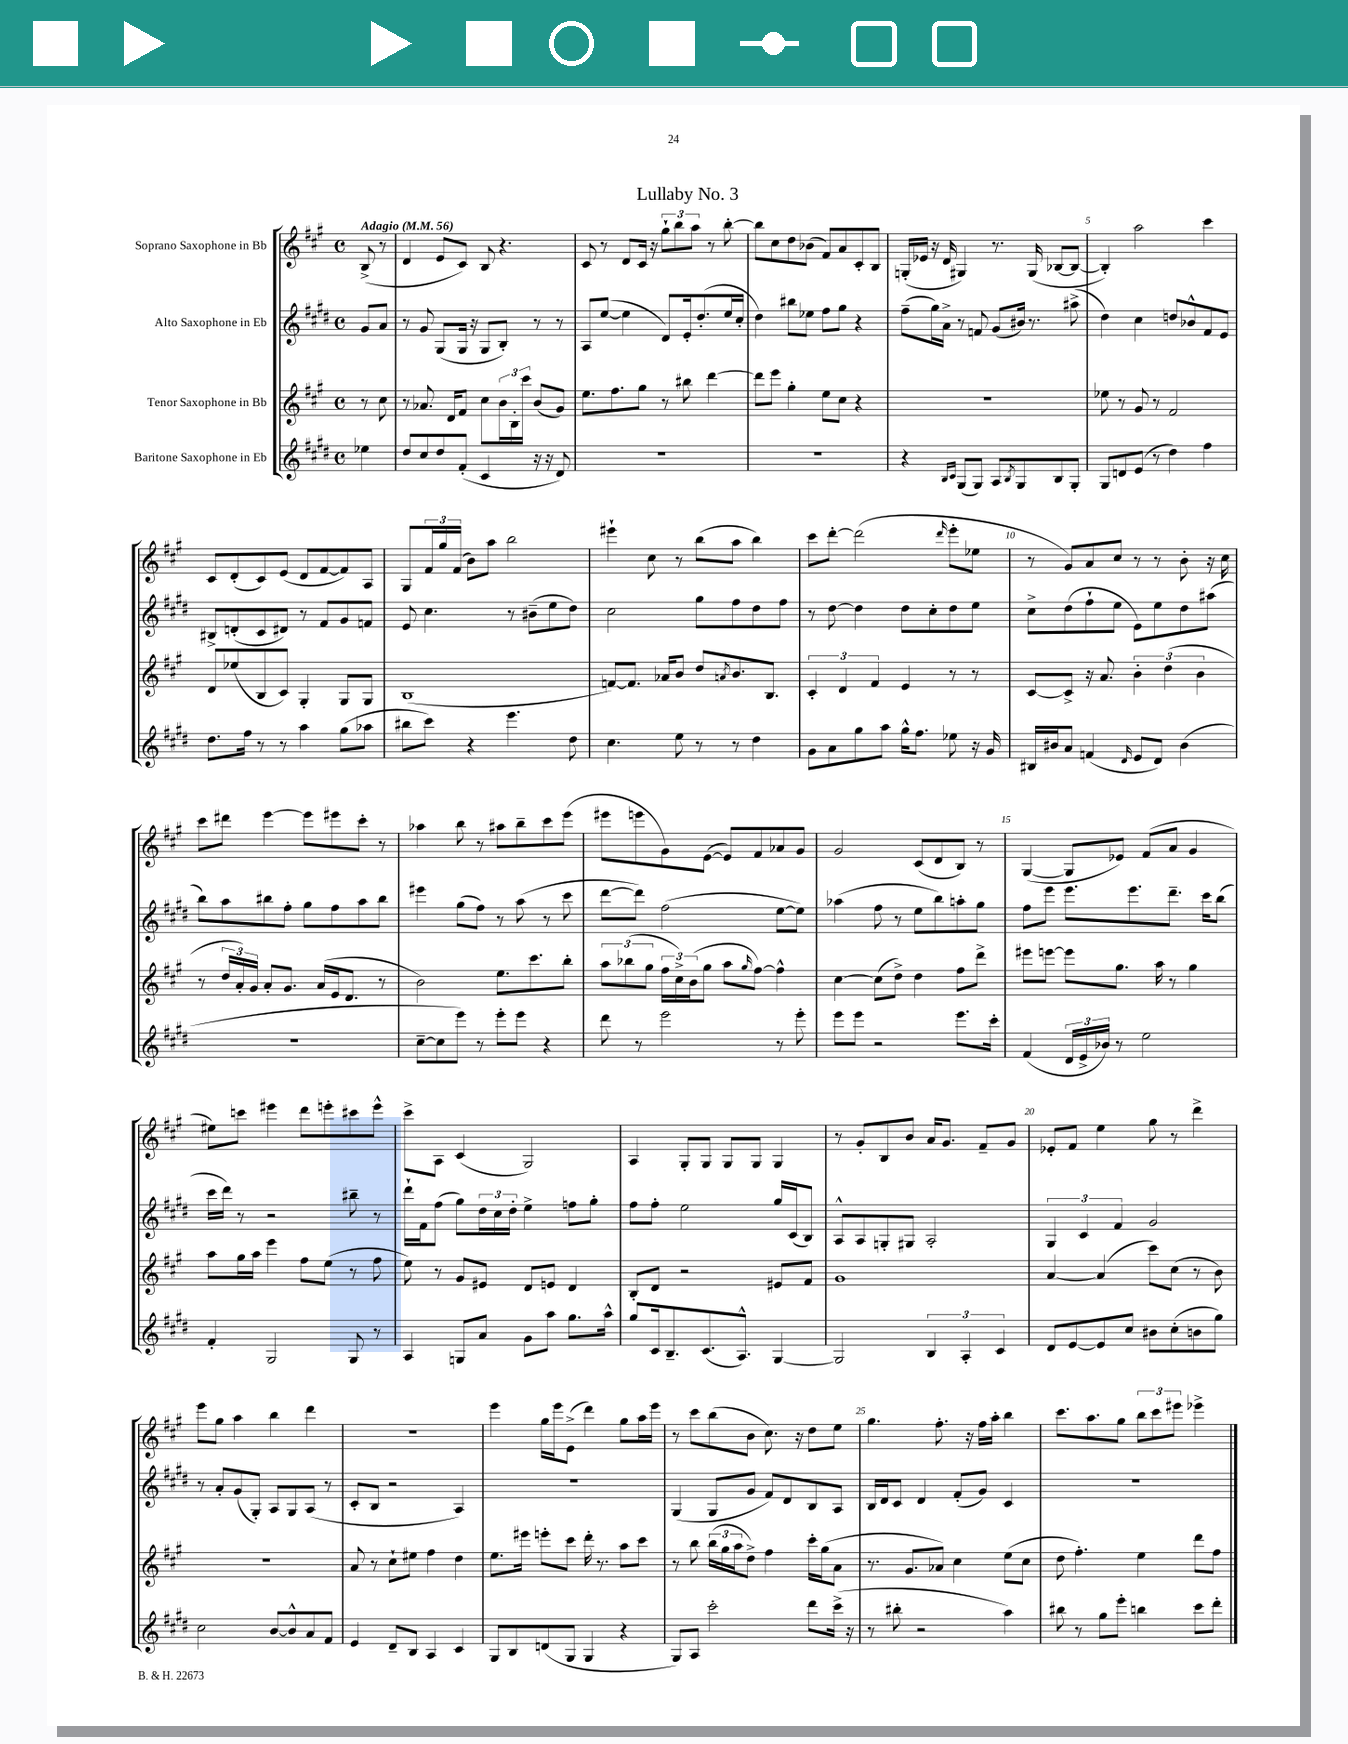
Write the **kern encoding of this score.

**kern	**kern	**kern	**kern
*staff4	*staff3	*staff2	*staff1
*clefG2	*clefG2	*clefG2	*clefG2
*k[f#c#g#d#]	*k[f#c#g#]	*k[f#c#g#d#]	*k[f#c#g#]
*M4/4	*M4/4	*M4/4	*M4/4
*met(c)	*met(c)	*met(c)	*met(c)
*MM56	*MM56	*MM56	*MM56
4ee-	8r	8g#	(8B^
.	8cc#	8a	8r
=	=	=	=
8dd#	8r	8r	4d
8cc#	8.a-	8g#	.
8dd#	.	(8G#	8e
.	16d	.	.
(8f#'	8f#	16G#	8c#)
.	.	16r	.
4c#	8cc#	8G#	8B
.	24b	8B')	4.r
.	24B'	.	.
.	24ccc#	.	.
16r	(8b	8r	.
16r	.	.	.
8d#)	8g#)	8r	.
=	=	=	=
1r	8.ee	8A	8c#
.	.	([8ee	8r
.	8.ff#	.	.
.	.	4ee]	8d
.	8gg#	.	16c#
.	.	.	16r
.	8r	8d#)	12gg#`
.	.	.	12bb
.	8bb#	16e'	.
.	.	.	12aa
.	.	(8.dd#'	.
.	[4ddd	.	8r
.	.	16ee	[8bb'
.	.	16cc#'	.
=	=	=	=
1r	8ddd]	4dd#)	8bb]
.	8eee	.	8cc#
.	4gg#'	8bb#	8dd
.	.	8ee-	(8b-
.	8ee	8ff#	8f#)
.	8cc#	8gg#	8a
.	4r	4r	8c#'
.	.	.	8B
=	=	=	=
4r	1r	(8ff#~	(16G'
.	.	.	16e-
.	.	16gg#)	16r
.	.	16a^	16d
16qqB	.	.	.
16qqc#	.	.	.
(8G#	.	8r	4G#)
8G#)	.	8f	.
8A	.	(8g#	8.r
8qB	.	.	.
8G#	.	16b#)	.
.	.	8.r	(16G#
8B	.	.	[8B-
8G#'	.	(8aa#^	8B-_
=	=	=	=
8G#	8ee-	4dd#)	4B-'])
8d	8r	.	.
(8e	8g#	4cc#	2aa
8r	8r	.	.
4dd#)	2f#	8dd	.
.	.	8b-^^	.
4ff#	.	8f#	4ccc#
.	.	8e	.
=	=	=	=
8.dd#	8d	8B#^	8c#
.	(8ee-	(8d'	(8d'
16ff#	.	.	.
8r	8B	8c#	8c#)
8r	8c#)	8d#)	(8e
4aa	4G#'	8r	8d
.	.	8f#	[8f#
(8gg#	8G#	8g#	8f#])
8aa-	8G#	8f	8A
=	=	=	=
8bb#	(1B	8e	8G#
8ccc#)	.	4.cc#	24f#
.	.	.	24gg#
.	.	.	(24f#
4r	.	.	8b)
.	.	.	8aa
4.eee	.	8r	2bb
.	.	(8b#~	.
.	.	8ee	.
8dd#	.	8dd#)	.
=	=	=	=
4.cc#	[8f)	2cc#	4eee#`
.	8.f]	.	.
.	.	.	8cc#
.	16a-	.	.
8ee	8b	.	8r
8r	8dd	8gg#	(8bb
.	8qa	.	.
8r	8.b	8ff#	8aa
4dd#	.	8dd#	4bb)
.	8.B	.	.
.	.	8ff#	.
=	=	=	=
8g#	6c#'	8r	8ccc#
8a	.	[8dd#	[8ddd'
.	6d	.	.
8gg#	.	4dd#]	(2ddd]
.	6f#	.	.
8aa	.	.	.
16gg#^^	4e	8dd#	.
8.ff#	.	.	.
.	.	8cc#'	.
.	.	.	16qqddd
8ee-	8r	8dd#	8eee'
16r	8r	8ee	8ee-
16g#	.	.	.
=	=	=	=
16B#	[8c#	8cc#^	8r
16b#	.	.	.
8a	8c#^]	(8dd#	8g#)
(4f	16r	8ff#`	8a
.	8.a	.	.
.	.	8ee	8cc#
16qqd#	.	.	.
8e	6b'	8e)	8r
8d#)	.	8ee	8r
.	(6dd	.	.
(4b#	.	8dd#	8b'
.	6b	.	.
.	.	(8aa#	16r
.	.	.	16cc#
=	=	=	=
1r	8r	8bb)	8ccc#
.	24dd	8aa	8ddd#
.	24a')	.	.
.	24g#	.	.
.	8a'	8bb#	[4eee
.	8.g#	8ff#'	.
.	.	8gg#	8eee]
.	(16a	.	.
.	16e	8ff#	8eee#
.	8.d	.	.
.	.	8aa	8ccc#'
.	8r	8bb#	8r
=	=	=	=
[8cc#~	2b)	4eee#	4aa-
8cc#]	.	.	.
8eee)	.	(8gg#	8bb
8r	.	8ff#)	8r
8eee'	8.ee	8r	8aa#
8eee	.	(8aa	8bb~
.	8.ccc#	.	.
4r	.	8r	8ccc#
.	8bb'	8ccc#	(8eee
=	=	=	=
8ddd#	12aa	[8ddd#	8eee#
.	(12bb-	.	.
8r	.	8ddd#])	8eee
.	12gg#	.	.
2eee	24ff#	(2ff#	8g#)
.	24cc#^)	.	.
.	(24b	.	.
.	8gg#	.	([8e
.	8aa	.	8e])
.	16qqgg#	.	.
.	[8ff#)	.	8f#
8r	4ff#^^]	[8ee	8a-
8eee'	.	8ee])	8g#
=	=	=	=
8eee	[4cc#	(4aa-	2g#
8eee	.	.	.
2r	(8cc#]	8ff#	.
.	8dd^)	8r	.
.	4dd	8ee	(8c#
.	.	8bb)	8d
8.eee	8ff#	8aa'	8B)
.	8ddd^	8gg#	8r
16ccc#'	.	.	.
=	=	=	=
(4f#	8eee#	8ff#	([4G#
.	[8eee	8eee	.
24d#	8eee]	8.eee	8G#]
24e^	.	.	.
24b-)	.	.	.
8r	8.gg#	.	8e-)
.	.	8.eee	.
2ee	.	.	(8f#
.	16aa	.	.
.	8r	8.ddd#~	8a
.	4gg#	.	4g#
.	.	16ccc#	.
.	.	(8bb	.
=	=	=	=
4f#'	8aa	16ccc#	8ee#)
.	.	16ddd#)	.
.	16gg#	8r	8ccc
.	16aa	.	.
2G#	4eee	2r	4eee#
.	8ff#	.	8ddd
.	(8ee	.	8eee'
8G#	8r	8bb#~	8ccc#
8r	8ff#	8r	8eee^^
=	=	=	=
4A	8ee)	16ddd#`	8ccc#^
.	.	16f#	.
.	8r	(8ff#	8A
8G	8g#	8gg#)	(4c#
8a	8e#	24dd#	.
.	.	24cc#	.
.	.	24dd#'	.
8g#	8d	4ee^	2G#)
8aa	8e	.	.
8.gg#	4d	8ff	.
.	.	8gg#'	.
16aa^^	.	.	.
=	=	=	=
8gg#	8B'	8ff#	4A
16c#	8d	8ff#'	.
8.B~	.	.	.
.	2r	2ee	8G#'
(8.c#	.	.	8G#
.	.	.	8G#
8.A^^)	.	.	.
.	.	.	8G#
[4G#	8e#	16gg#	4G#
.	.	(16c#	.
.	8f#	8B)	.
=	=	=	=
2G#]	1g#	8A^^	8r
.	.	8A	8g#'
.	.	8G'	8B
.	.	8G#	8b
6B	.	2A'	16a
.	.	.	8.g#
6A'	.	.	.
.	.	.	8f#~
6c#	.	.	.
.	.	.	8g#
=	=	=	=
8d#	[4a	6G#	8e-'
[8e	.	.	8f#
.	.	6c#	.
8e]	(4a]	.	4ee
.	.	6f#	.
8cc#	.	.	.
8b#	8ccc#)	2g#	8gg#
(8cc#'	(8cc#	.	8r
8b	8r	.	4ddd^
8gg#)	8b)	.	.
=	=	=	=
2cc#	1r	8r	8eee
.	.	8a'	8gg#
.	.	(8g#	4aa
.	.	8G#')	.
[8b	.	8A	4bb
8b^^]	.	8G#	.
8a	.	(8A	4ddd
8f#	.	8r	.
=	=	=	=
4e	8a	8c#'	1r
.	8r	8B	.
8d#~	8cc#`	2r	.
8B	8ee#	.	.
4A	4ff#	.	.
4c#	4dd	4A)	.
=	=	=	=
8G#	8.ee	1r	4eee
8B	.	.	.
.	16eee#	.	.
(8d	8eee'	.	16gg#
.	.	.	16eee
8G#	8ccc#	.	(8e^
4G#	16ddd'	.	4ddd)
.	8.r	.	.
4r	8aa	.	8gg#
.	8ccc#	.	16aa
.	.	.	16eee
=	=	=	=
8G#)	8r	(4G#	8r
8A	8bb	.	8ccc#
2ccc#'	(24bb	8G#	(8bb
.	24gg#	.	.
.	24aa	.	.
.	8dd^)	8g#	8b
.	4ff#	8f#)	8.cc#)
.	.	8d#	.
.	.	.	16r
8ddd#	16ccc#'	8B	8dd
.	(16gg#	.	.
(16ccc#^	8a	8A	8ee
16r	.	.	.
=	=	=	=
8r	8.r	16B	4.gg#
.	.	16d#	.
8bb#'	.	8c#	.
.	8.g#	.	.
2r	.	4d#	.
.	8a-)	.	8.ff#'
.	4cc#	(8f#'	.
.	.	.	16r
.	.	8g#)	16ff#
.	.	.	16aa'
4aa)	(8ee	4c#	4bb
.	8cc#	.	.
=	=	=	=
8bb#	8dd	1r	8.ccc#
8r	4.ff#')	.	.
.	.	.	8.aa
8gg#	.	.	.
8eee'	.	.	8gg#
4bb	4ee	.	12bb
.	.	.	12ccc#
.	.	.	12eee#
8ccc#	8ddd	.	4eee-^
8ddd#'	8ff#	.	.
==	==	==	==
*-	*-	*-	*-
